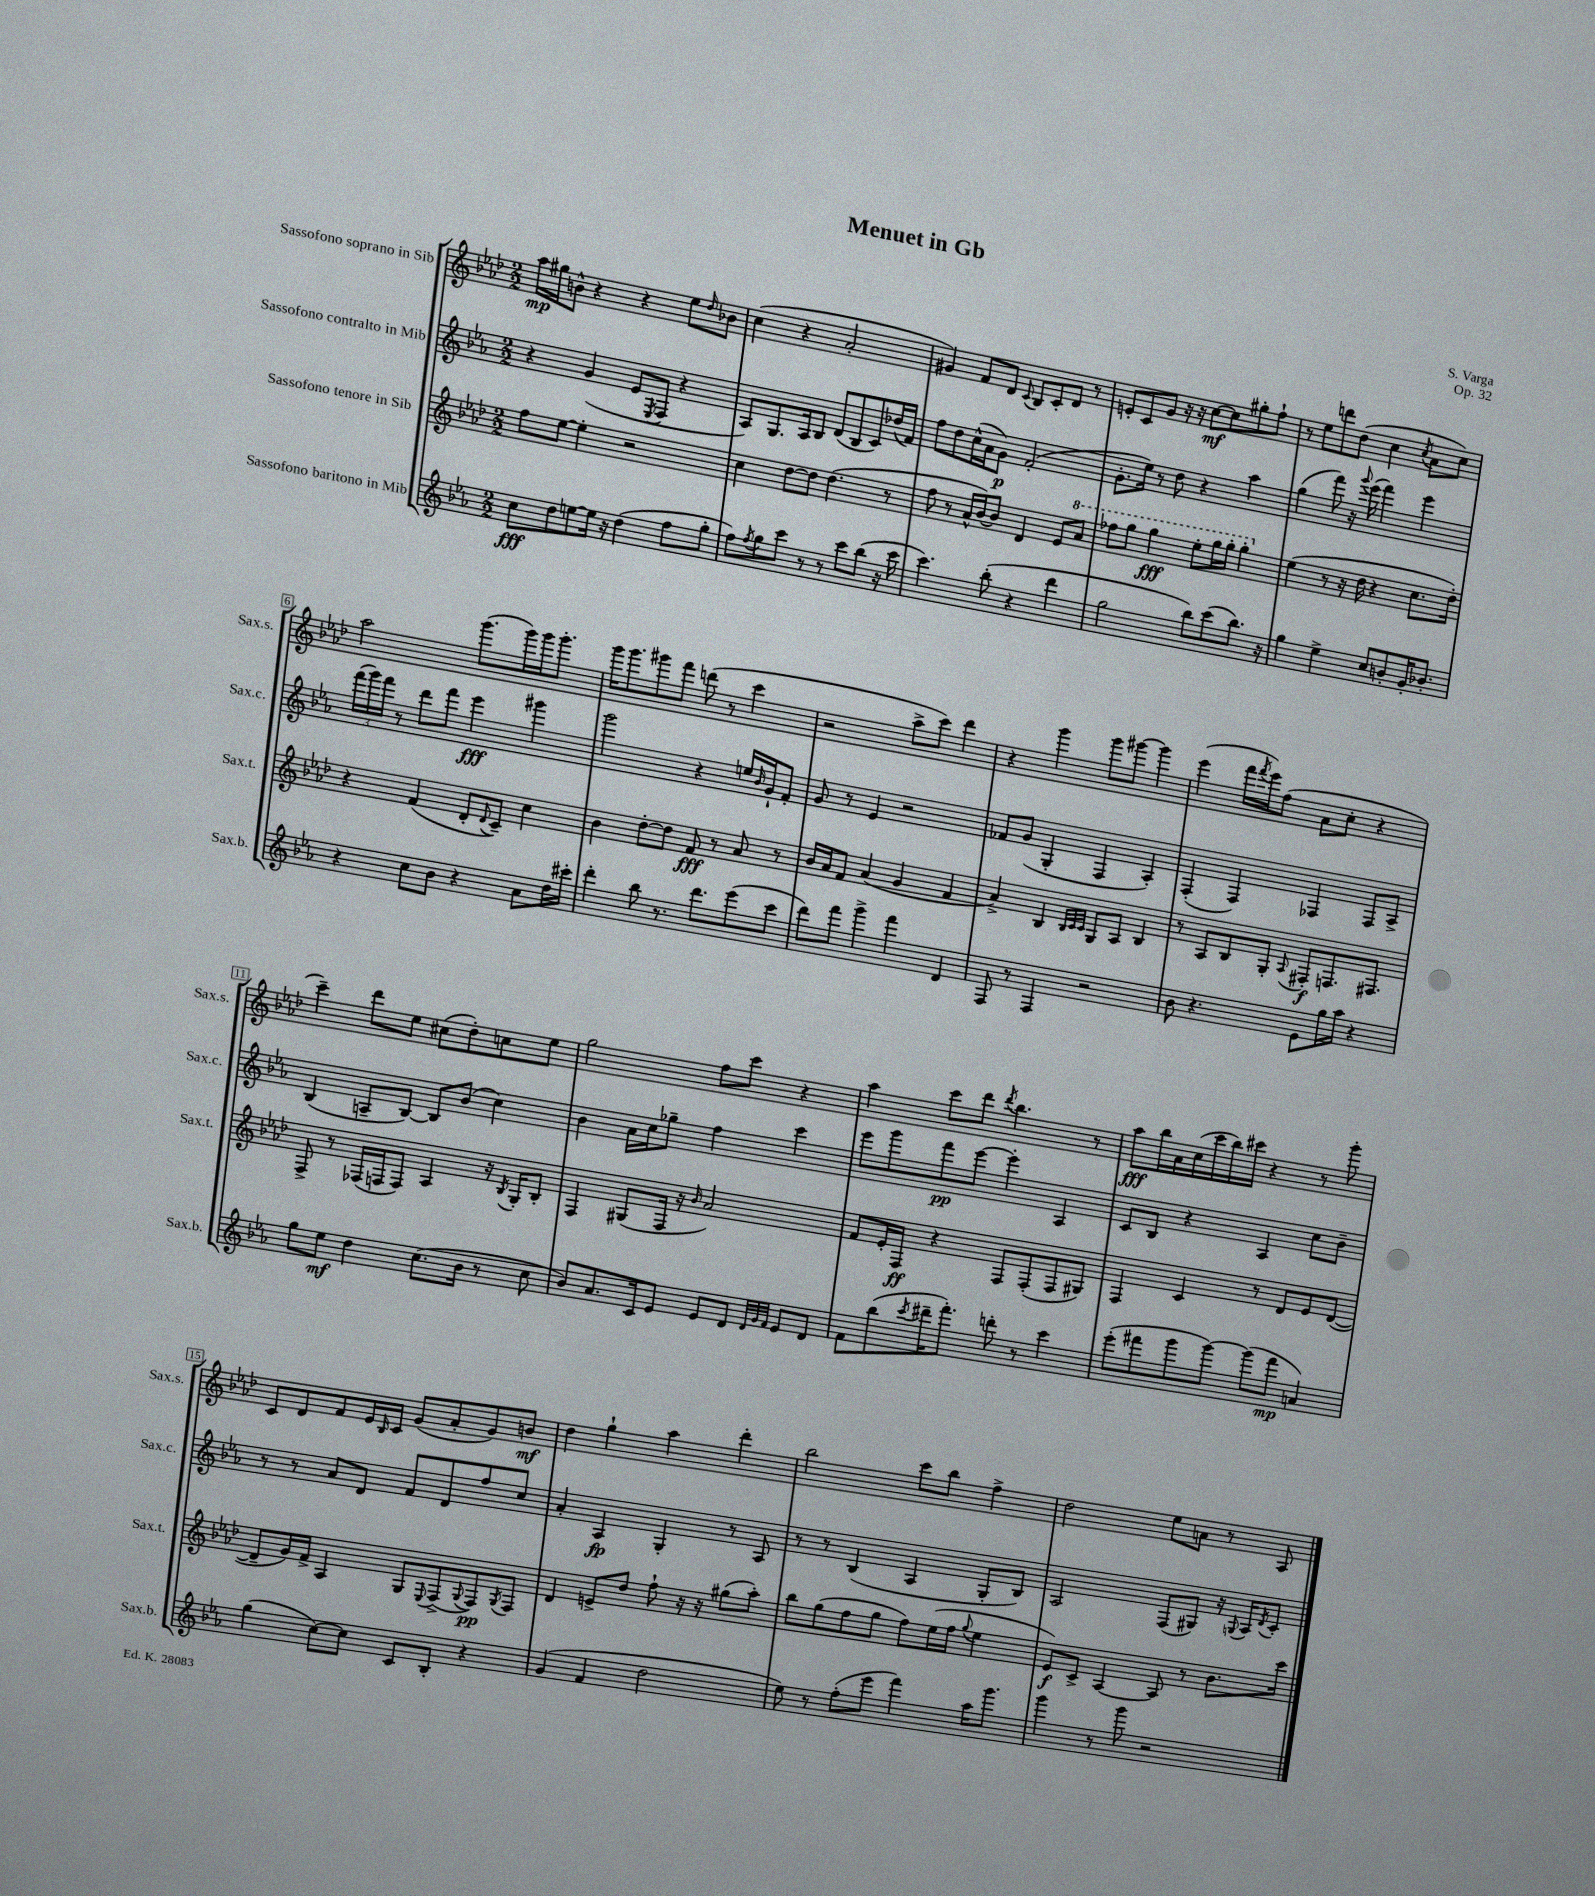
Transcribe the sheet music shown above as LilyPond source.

\header { title = "Menuet in Gb" composer = "S. Varga" opus = "Op. 32" }
<<
\new StaffGroup <<
\new Staff = "s0" \with { instrumentName = "Sassofono soprano in Sib" shortInstrumentName = "Sax.s." } {
    \clef treble \key aes \major \numericTimeSignature \time 2/2
    aes''16\mp gis''16 b'8-^ r4 r4 ees''8 \grace { des''16 } bes'8 |
    c''4( r4 aes'2-. |
    gis'4) f'8 des'8 \appoggiatura { c'8 } bes8 c'8-. des'8 r8 |
    e'8-. c'8 g'8 r16 r16 c''8~\mf c''8 gis''8-. f''8-! |
    r8 ees''8 d'''8 des''8( c''4 \acciaccatura { c''8 } aes'8 c''8) |
    aes''2 g'''8.( g'''16) g'''16 g'''8.-. |
    g'''16 g'''8. gis'''8 f'''8 d'''8( r8 c'''4 |
    r2 aes''8-> c'''8) des'''4 |
    r4 g'''4 g'''8 gis'''8~ gis'''4 |
    ees'''4( f'''16 \acciaccatura { f'''8 } ees'''16) f''8( aes'8 c''8-. r4 |
    c'''4--) des'''8 ees''8 cis''8( des''8-.) c''8 ees''8 |
    g''2 f''8 c'''8 r4 |
    aes''4 c'''8 des'''8 \acciaccatura { des'''8 } bes''4. r8 |
    aes''8\fff bes''16 aes'16 c''16( c'''16 bes''16) cis'''16 r4 r8 g'''8-. |
    c'8 des'8 f'8 ees'16 \grace { bes16 } c'16 g'8( aes'8-. g'8) b'8\mf |
    des''4 g''4-! aes''4 des'''4-. |
    bes''2 c'''8 bes''8 f''4-> |
    des''2 ees''8 a'8 r8 aes8 \bar "|." |
}
\new Staff = "s1" \with { instrumentName = "Sassofono contralto in Mib" shortInstrumentName = "Sax.c." } {
    \clef treble \key ees \major \numericTimeSignature \time 2/2
    r4 g'4( ees'8 \acciaccatura { ees8 } f8 r4 |
    aes8) g8. aes16 bes8 d'8( bes8 c'8) des''16( f'16) |
    f''8 d''8 c''16-^( aes'16 g'8\p) f'2-.( |
    g'8.-. ees''16) r8 d''8 r4 aes''4 |
    g''4( f'''8) r16 \appoggiatura { g'''8 } ees'''16( f'''4) ees'''4 |
    \tuplet 3/2 { f'''16( g'''16) f'''16 } r8 d'''8 f'''8 ees'''4\fff gis'''4 |
    g'''2 r4 e''16 \grace { bes'16 } g'16-! f'8-. |
    g'8 r8 ees'4 r2 |
    fes'8 g'8( g4-. f4 aes4-.) |
    f4-.( f4) fes4 fes8 aes8-> |
    bes4( a8-- bes8~) bes8 bes'8( c''4) |
    bes'4 aes'16 c''16 ges''8-- f''4 c'''4 |
    ees'''8 g'''8 f'''8\pp ees'''8~ ees'''4-. aes4 |
    c'8 bes8 r4 aes4 c''8 bes'8-- |
    r8 r8 aes'8 d'8 f'8 d'8 f''8 c''8 |
    aes'4-. aes4\fp g4-. r8 aes8 |
    r8 r8 bes4( aes4 g8-. bes8) |
    aes2 f8( gis8) r16 \appoggiatura { g8 } aes16 \acciaccatura { d'8 } c'8-. \bar "|." |
}
\new Staff = "s2" \with { instrumentName = "Sassofono tenore in Sib" shortInstrumentName = "Sax.t." } {
    \clef treble \key aes \major \numericTimeSignature \time 2/2
    f''8 ees''8~ ees''4-. r2 |
    c''4 des''8~ des''8 des''4.( r8 |
    f''8 r8 aes'16-^ bes'16~) bes'8 des'4 ees'8 \ottava #1 aes''8 |
    fes'''8 g'''8 g'''4\fff ees'''8-. g'''16 g'''16-. g'''4-. \ottava #0 |
    ees''4( r8 r16 des''16 r4 c''8. des''16-.) |
    r4 f'4( des'8-. \appoggiatura { des'8 } c'8--) c''4 |
    bes'4 des''8~-. des''8 f'8\fff r8 aes'8 r8 |
    bes'16 aes'16 f'8 aes'4( g'4 f'4 |
    aes'4->) bes4 \grace { bes32 c'32 c'32 } g8 aes8 bes4 |
    r8 aes8 bes8 g8-. \appoggiatura { aes8 } fis8-.\f f8. fis8. |
    f8-> r8 fes16( f16 f8) aes4 r16 \acciaccatura { bes8 } g16-. bes8-. |
    f4 gis8( f16 r16 \grace { bes'16 } aes'2) |
    f'8 ees'16-. f16\ff r4 f8 f8-.( f8 gis8) |
    f4 c'4 r8 des'8 ees'8 des'8~( |
    des'8-- g'16) f'16-> aes4 g8 \appoggiatura { ees8 } f8->( \appoggiatura { g8 } f8\pp) \acciaccatura { g8 } f8 |
    des'4 e'8-> des''8 f''8-! r16 r16 gis''8( aes''8-.) |
    bes''8 g''8( f''8 g''8 f''8) ees''16( f''16 \appoggiatura { g''8 } ees''4 |
    ees'8\f) c'8-> aes4~ aes8 r8 bes'8. c'''16 \bar "|." |
}
\new Staff = "s3" \with { instrumentName = "Sassofono baritono in Mib" shortInstrumentName = "Sax.b." } {
    \clef treble \key ees \major \numericTimeSignature \time 2/2
    c''8\fff d''8 e''8~ e''16 r16 d''4( f''8 g''8-. |
    f''8) \acciaccatura { f''8 } g''8 c'''8 r8 r8 c'''8 bes''8( r16 c'''16 |
    c'''4.) bes''8-.( r4 d'''4 |
    g''2 bes''8) c'''8( bes''8.) r16 |
    g''4 ees''4-> c''8 b'8-. g'16-. bes'8.-. |
    r4 c''8 bes'8 r4 aes'8 d''16 cis'''16-. |
    d'''4-. bes''8 r8. d'''8. ees'''8( c'''8 |
    d'''8) f'''8 g'''4-> f'''4 d'4 |
    f8 r8 f4 r2 |
    bes'8 r4. ees'8 g''16 aes''16 r4 |
    g''8 ees''8\mf d''4 c''8.( bes'16 r8 c''8 |
    bes'8) aes'8. c'16 ees'8 ees'8 d'8 \grace { d'32 g'32 f'32 } ees'8 d'8 |
    f'8 bes''8( \acciaccatura { c'''8 } dis'''16-- f'''8.-.) d'''8-. r8 c'''4 |
    ees'''8-.( fis'''8 g'''8 g'''8~) g'''8( fis'''8\mp a'4) |
    g''4( c''8~) c''8 c'8 bes8-. r4 |
    g'4( f'4 d''2 |
    ees''8) r8 f''8-.( ees'''8 f'''4) aes''16 g'''8. |
    g'''4 r8 g'''8 r2 \bar "|." |
}
>>
>>
\layout { \context { \Score \override BarNumber.stencil = #(make-stencil-boxer 0.1 0.3 ly:text-interface::print) } }
